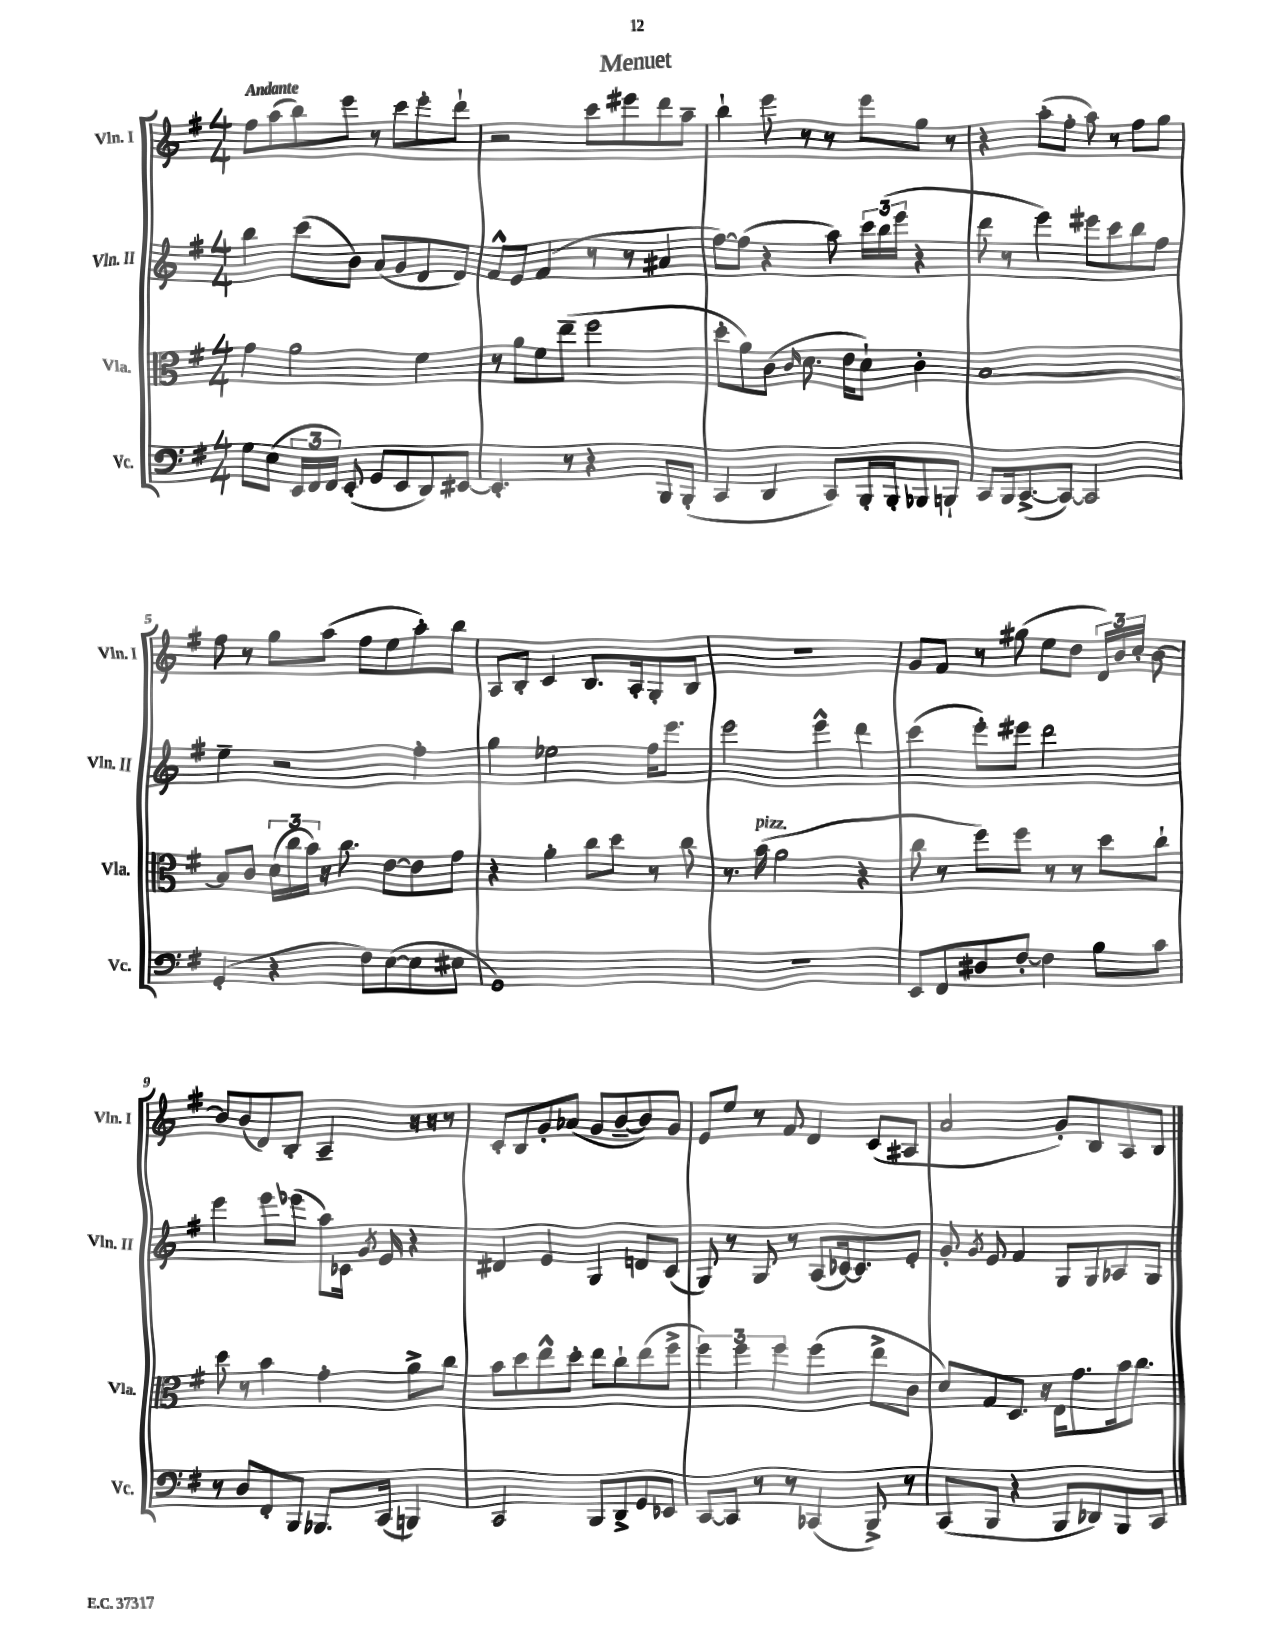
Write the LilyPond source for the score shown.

\header { title = "Menuet" }
<<
\new StaffGroup <<
\new Staff = "s0" \with { instrumentName = "Vln. I" shortInstrumentName = "Vln. I" } {
    \clef treble \key g \major \numericTimeSignature \time 4/4 \tempo "Andante"
    \autoBeamOff fis''8[ a''8( b''8) e'''8] r8 c'''8[ e'''8-. d'''8]-! |
    r2 c'''8[ eis'''8 d'''8 a''8]-- |
    b''4-! e'''8 r8 r8 e'''8[ g''8] r8 |
    r4 a''8[-.( fis''8]-. a''8) r8 fis''8[ g''8] |
    fis''8 r8 g''8[ a''8]( fis''8[ e''8 a''8-.) b''8] |
    a8[ b8]-. c'4 b8.[ a16-. g8-. b8] |
    R1 |
    g'8[ fis'8] r8 gis''8( e''8[ d''8] \tuplet 3/2 { d'16[) b'16 c''16]-. } b'8~ |
    b'8[ b'8( d'8) b8]-. a4-- r16 r16 r8 |
    c'8[-. b8 g'8-. aes'8]( g'8[ b'8~-- b'8) g'8] |
    e'8[ e''8] r8 fis'8 d'4 c'8[( ais8] |
    a'2 g'8[-.) b8 a8 b8] \bar "|." |
}
\new Staff = "s1" \with { instrumentName = "Vln. II" shortInstrumentName = "Vln. II" } {
    \clef treble \key g \major \numericTimeSignature \time 4/4
    \autoBeamOff b''4 c'''8[( b'8]) a'8[( g'8 d'8 d'8]) |
    fis'8[-^ e'8] fis'4( r8 r8 ais'4 |
    fis''8[~) fis''8]( r4 a''8) \tuplet 3/2 { c'''16[ b''16( e'''16] } r4 |
    d'''8 r8 e'''4) eis'''8[ c'''8 b''8 fis''8] |
    e''4-- r2 fis''4-. |
    g''4 ees''2 fis''16[ e'''8.] |
    e'''2 e'''4-^ d'''4 |
    c'''4( e'''8[-.) eis'''8] d'''2 |
    e'''4 e'''8[ ees'''8]( a''8[) ces'16] \acciaccatura { g'8 } e'16 r4 |
    dis'4 e'4 g4 d'8[ c'8]( |
    g8) r8 g8 r8 a8[( ces'16~) ces'8. e'8]-. |
    g'8-. \acciaccatura { g'8 } e'8 fis'4 g8[ g8 aes8 g8] \bar "|." |
}
\new Staff = "s2" \with { instrumentName = "Vla." shortInstrumentName = "Vla." } {
    \clef alto \key g \major \numericTimeSignature \time 4/4
    \autoBeamOff g'4 a'2 fis'4 |
    r8 a'8[ fis'8 e''8]--( fis''2 |
    d''8[-. a'8) c'8]( \grace { c'16 } d'8. e'16[ d'8]-!) c'4-. |
    b1~ |
    b8[ c'8] \tuplet 3/2 { d'16[( c''16 b'16]) } r16 c''8. e'8[~ e'8 g'8] |
    r4 a'4-. c''8[ d''8] r8 c''8 |
    r8. b'16^\markup { \italic "pizz." }( a'2 r4 |
    c''8 r8 fis''8[) fis''8] r8 r8 d''8[ c''8]-! |
    d''8 r8 b'4 g'4-. a'8[-> c''8] |
    b'8[ d''8 e''8-^ d''8]-. e''8[ c''8-! e''8( fis''8]-> |
    \tuplet 3/2 { fis''4) fis''4 fis''4 } fis''4( e''8[-> c'8] |
    d'8[) g8 d8.] r16 e16[ g'8. b'16 c''8.] \bar "|." |
}
\new Staff = "s3" \with { instrumentName = "Vc." shortInstrumentName = "Vc." } {
    \clef bass \key g \major \numericTimeSignature \time 4/4
    \autoBeamOff g8[ e8]( \tuplet 3/2 { e,16[ fis,16 fis,16]) } e,8-.( g,8[ e,8 d,8) eis,8]~ |
    eis,4.-. r8 r4 b,,8[ b,,8]-.( |
    c,4 d,4 c,8[) b,,16-. b,,16-. bes,,8 b,,8]-! |
    c,8[ b,,16 c,8.~->( c,8]~) c,2 |
    g,4-.( r4 fis8[) e8~( e8 eis8] |
    g,1) |
    R1 |
    e,8[ fis,8 dis8 fis8]~-. fis4 b8[ c'8] |
    r8 d8[ fis,8-. b,,8] bes,,8.[ c,16]( b,,4) |
    c,2 b,,8[ d,8-> g,8 ees,8] |
    c,8[~ c,8] r8 r8 ces,4( b,,8->) r8 |
    c,8[( b,,8] r4 b,,8[ des,8) b,,8 c,8] \bar "|." |
}
>>
>>
